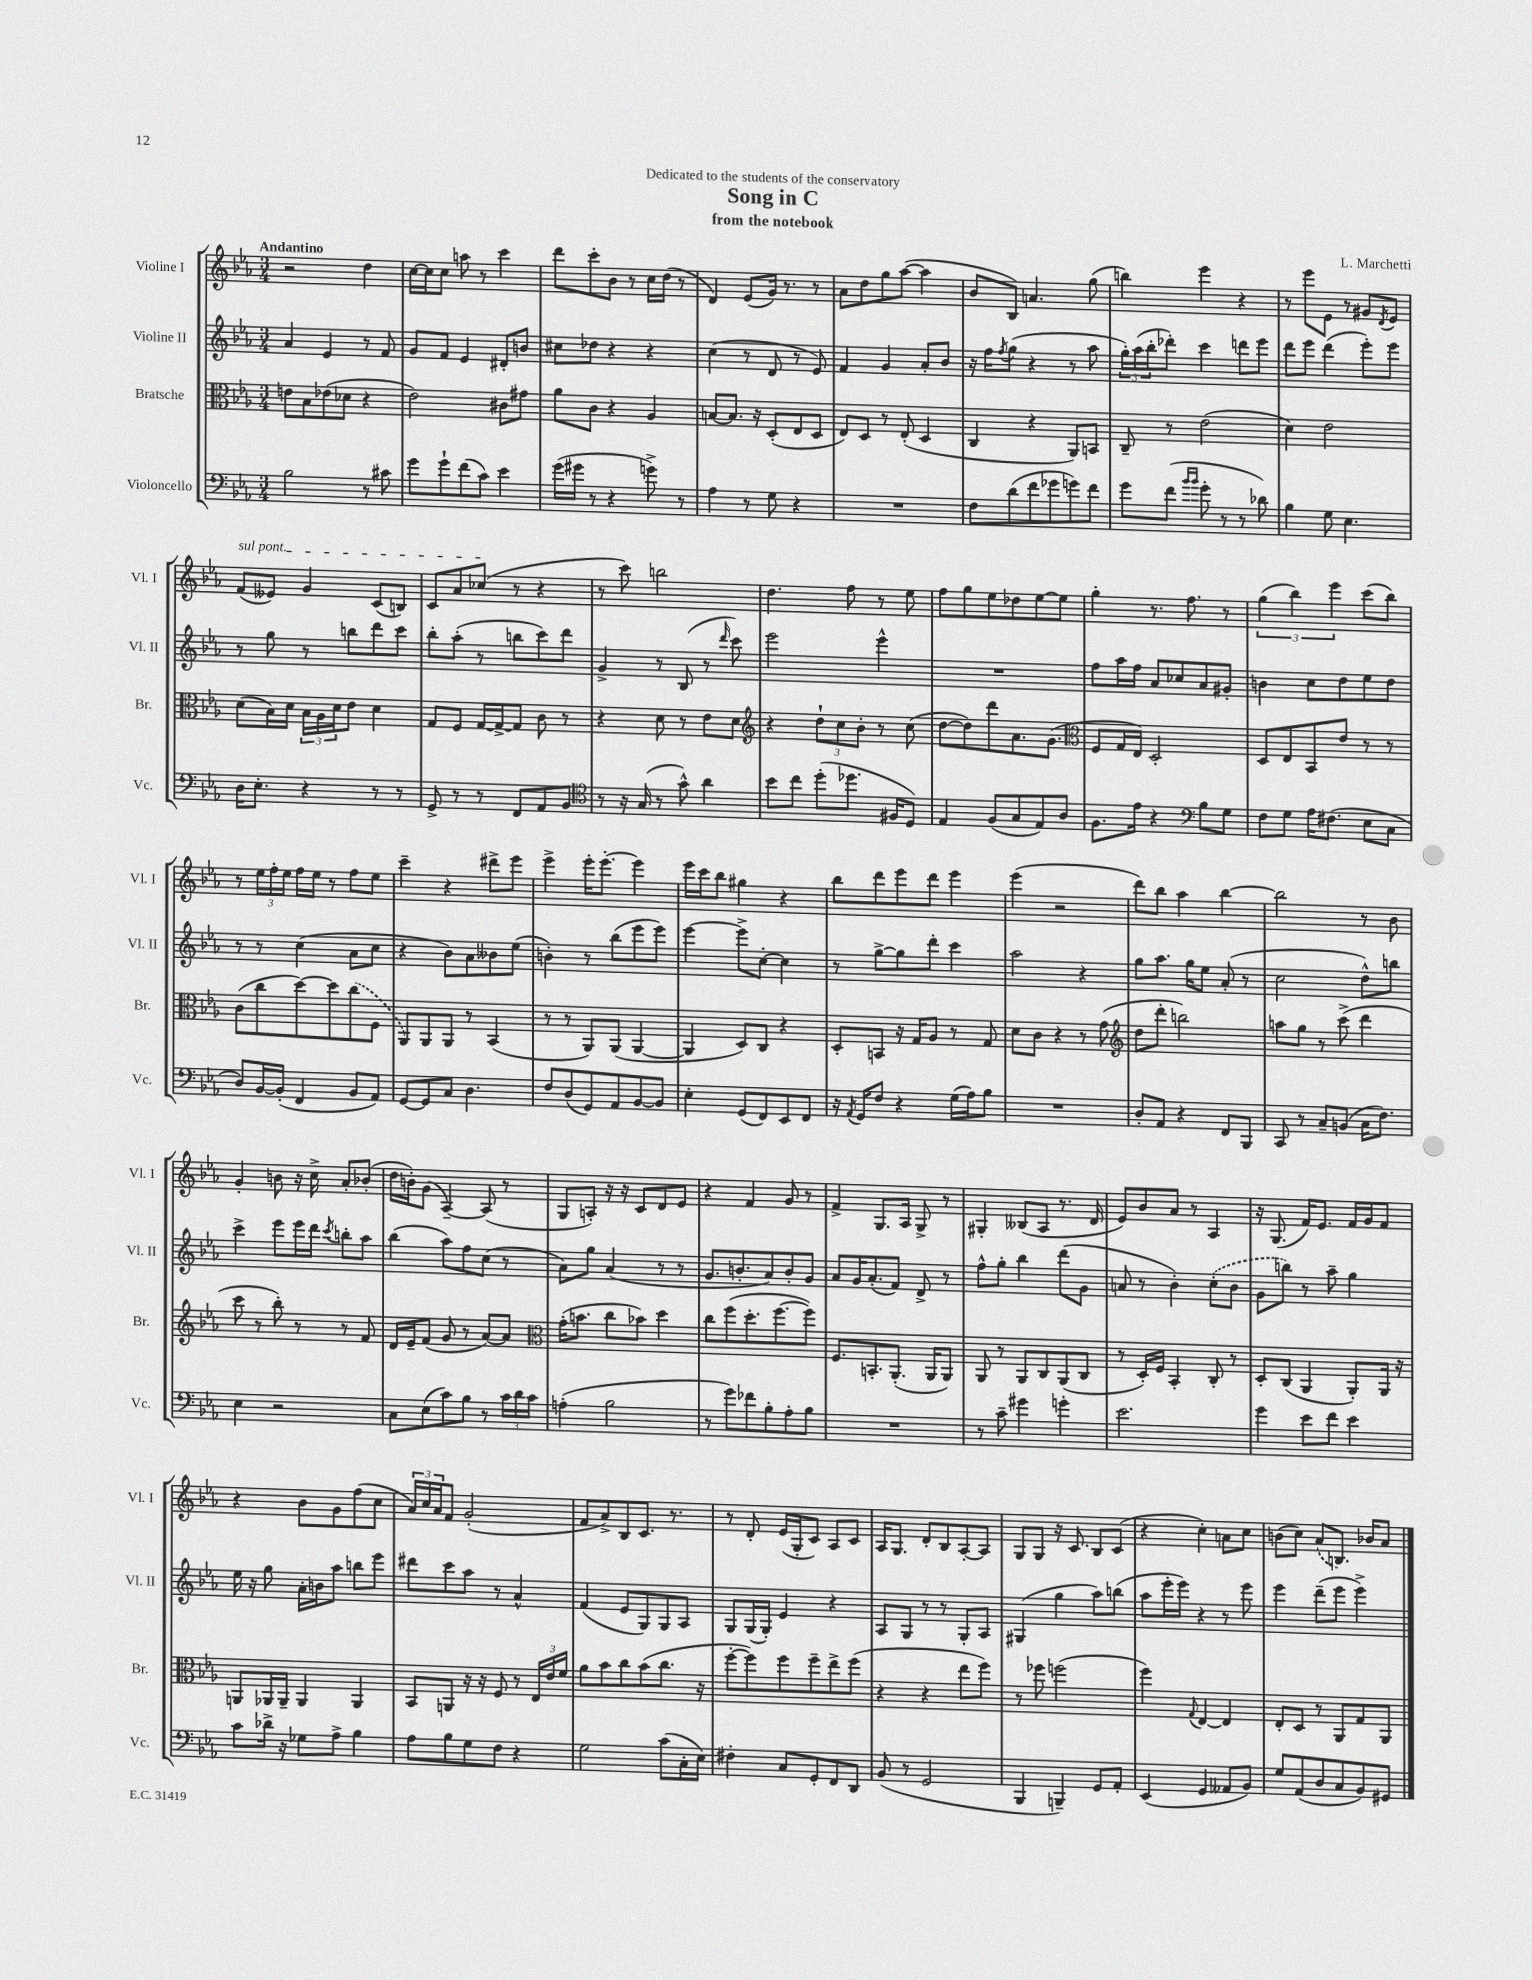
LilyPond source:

\header { title = "Song in C" composer = "L. Marchetti" subtitle = "from the notebook" dedication = "Dedicated to the students of the conservatory" }
<<
\new StaffGroup <<
\new Staff = "s0" \with { instrumentName = "Violine I" shortInstrumentName = "Vl. I" } {
    \clef treble \key ees \major \numericTimeSignature \time 3/4 \tempo "Andantino"
    r2 d''4 |
    c''16~ c''16 c''8 a''8 r8 c'''4 |
    d'''8 c'''8-. bes'8 r8 c''16 d''16( r8 |
    d'4) ees'8( g'16) r8. r8 |
    aes'8 d''8 g''8 aes''8~( aes''4 |
    bes'8 bes8) a'4. g''8( |
    b''4) ees'''4 r4 |
    r8 ees'''8 ees'8 r8 gis'8 \acciaccatura { d'8 } ees'8 |
    \once \override TextSpanner.bound-details.left.text = \markup { \italic "sul pont." } f'8\startTextSpan( eeses'8) g'4 c'8( b8) |
    c'8 aes'8 ces''8\stopTextSpan( r8 r4 |
    r8 c'''8) b''2 |
    d''4. f''8 r8 ees''8 |
    f''8 g''8 ees''8 des''8 ees''8~ ees''8 |
    g''4-. r8. f''8. r8 |
    \tuplet 3/2 { g''4( bes''4) ees'''4 } c'''8( bes''8) |
    r8 \tuplet 3/2 { ees''16 f''16-. ees''16 } f''16 ees''16 r8 f''8 ees''8 |
    c'''4-- r4 dis'''8-> ees'''8 |
    ees'''4-> ees'''16-. ees'''8.~-. ees'''4 |
    ees'''16 c'''16 bes''8 gis''4 r4 |
    bes''8 d'''8 ees'''8 d'''8 ees'''4 |
    ees'''4( r2 |
    d'''8) bes''8 aes''4 bes''4~ |
    bes''2 r8 bes'8 |
    g'4-. b'8 r16 c''16-> aes'8-. bes'8-.( |
    d''16 b'16-.) g'8( aes4~--) aes8( r8 |
    g8 a8-.) r16 r16 c'8 d'8 ees'8 |
    r4 f'4 g'8 r8 |
    f'4-> g8. aes16 g8-> r8 |
    gis4-. beses8( aes8 r8. d'16 |
    ees'8) bes'8 aes'8 r8 aes4 |
    r16 g8.( f'16) ees'8. f'16 g'16 f'8 |
    r4 bes'8 g'8 f''8( c''8 |
    \tuplet 3/2 { aes'16) c''16 aes'16 } f'8 g'2-.( |
    f'8 aes'8->) bes8 c'8. r8. |
    r8 d'8-. ees'16( g16-. c'8) aes8 c'8 |
    aes16 g8. d'8-. bes8 aes8~-. aes8 |
    g8 g8 r16 c'8. bes8 c'8( |
    r4 c''4-.) a'8 c''8 |
    b'8( c''8) \once \slurDashed aes'8( b8.) bes'16 aes'8 \bar "|." |
}
\new Staff = "s1" \with { instrumentName = "Violine II" shortInstrumentName = "Vl. II" } {
    \clef treble \key ees \major \numericTimeSignature \time 3/4
    aes'4 ees'4 r8 f'8 |
    g'8 f'8 ees'4 dis'8-. b'8 |
    cis''8 des''8 r4 r4 |
    c''4( r8 d'8 r8 ees'8) |
    f'4 g'4 aes'8-. bes'8 |
    r16 f''16 \acciaccatura { f''8 } g''8( r4 r8 aes''8 |
    \tuplet 3/2 { g''16-.) aes''16( bes''16-. } des'''8-.) c'''4 d'''8 ees'''8 |
    d'''8 ees'''8 d'''4( ees'''8-.) ees'''8 |
    r8 g''8 r8 b''8 d'''8 c'''8 |
    bes''8-. aes''8-.( r8 b''8 c'''8) d'''8 |
    g'4-> r8 bes8( r8 \grace { d'''16 } c'''8) |
    ees'''2 ees'''4-^ |
    R2. |
    f''8 aes''16 f''16 aes'8 ces''8 aes'8 gis'8-. |
    b'4 c''8 d''8 ees''8 d''8 |
    r8 r8 c''4( aes'8 c''8 |
    r4 bes'8) aes'8 beses'8 ees''8( |
    b'4-.) r8 bes''8( ees'''8 ees'''8) |
    ees'''4~ ees'''8-> c''8~-. c''4 |
    r8 g''8~-> g''8 d'''8-. c'''4 |
    aes''2 r4 |
    g''8 aes''8. g''16 ees''8 aes'8-.( r8 |
    c''2 d''8-^) b''8 |
    c'''4-> ees'''8 ees'''16 d'''16 \acciaccatura { c'''8 } b''8-. aes''8 |
    bes''4( aes''8) f''8 c''8( r8 |
    aes'8) g''8 aes'4( r8 r8 |
    g'8. b'8.-. aes'8) b'8-. g'8 |
    aes'8 g'16 aes'8.-.( f'8) d'8-> r8 |
    f''8-^ g''8-. bes''4 d'''8( g'8 |
    a'8 r8 bes'4-.) \once \slurDashed c''8-.( bes'8 |
    g'8 b''8) r8 aes''8-- g''4 |
    ees''16 r16 g''8 aes'16-. b'16 aes''8 b''8 ees'''8 |
    dis'''8 c'''8 aes''8 r8 aes'4-^ |
    f'4( ees'8 g8) g8 aes8 |
    g8 g16( g16-.) ees'4 r4 |
    aes8 g8 r8 r8 g8-. aes8 |
    gis4( g''4 aes''8) b''8( |
    aes''8 ees'''16-. ees'''16) r4 r8 ees'''8 |
    ees'''4 d'''8--( ees'''8 ees'''4->) \bar "|." |
}
\new Staff = "s2" \with { instrumentName = "Bratsche" shortInstrumentName = "Br." } {
    \clef alto \key ees \major \numericTimeSignature \time 3/4
    e'8 bes8 ees'8( des'8 r4 |
    ees'2) cis'8 gis'8 |
    aes'8 c'8 r4 aes4 |
    b8~ b8. r16 d8-.( ees8 d8 |
    ees8) d8 r8 ees8-.( d4 |
    c4 r4 aes,8) b,8 |
    c8-- r8 ees'2( |
    d'4) ees'2 |
    d'8( bes16) d'16 \tuplet 3/2 { bes16 aes16 d'16 } ees'8 d'4 |
    g8 f8 g16~ g16~-> g8 c'8 r8 |
    r4 d'8 r8 ees'8 d'8 |
    \clef treble r4 \tuplet 3/2 { d''8-! c''8 bes'8-. } r8 c''8( |
    d''8~ d''8) d'''8 aes'8. g'8.( |
    \clef alto f8 g16 ees16) d2-. |
    d8 ees8 bes,8 ees'8 r8 r8 |
    c'8( c''8 d''8~) d''8 \once \slurDashed c''8( f8 |
    aes,8) aes,8 aes,8 r8 bes,4( |
    r8 r8 aes,8) aes,8( aes,4~ |
    aes,4 d8) c8 r4 |
    d8-. b,8 r16 g16 aes8 r8 g8 |
    d'8 c'8 r4 r8 g'8( |
    \clef treble d''8 d'''8-. b''2) |
    a''8 g''8 r8 c'''8->( d'''4 |
    c'''8 r8 bes''8-.) r8 r8 f'8 |
    d'16 ees'16-- f'8( g'8 r8 aes'8~) aes'8 |
    \clef alto g'16-.( b'8. c''8 bes'8) d''4 |
    c''8 f''8( d''8.-. f''8.~ f''8) |
    f8. b,8.-. aes,8.-.( aes,16 aes,8) |
    aes,8 r8 aes,8 c8 aes,8( c8 |
    r8 d16-.) f16 bes,4-. c8-. r8 |
    d8-. c8( aes,4 aes,8-.) aes,16 r16 |
    a,8 aes,16 aes,16-- aes,4 aes,4 |
    bes,8 a,8 r16 r16 f8 r8 \tuplet 3/2 { ees16 ees'16 f'16 } |
    aes'8 bes'8 c''8 bes'8( c''8. r16 |
    f''8~-. f''8) f''8 f''8-- ees''8-> f''8( |
    r4 r4 ees''8 f''8) |
    r8 fes''8 f''2( |
    f''4) \appoggiatura { g8 } ees4~ ees4 |
    ees8-. d8 r8 aes,8 g8 aes,8 \bar "|." |
}
\new Staff = "s3" \with { instrumentName = "Violoncello" shortInstrumentName = "Vc." } {
    \clef bass \key ees \major \numericTimeSignature \time 3/4
    bes2 r8 cis'8 |
    g'8 g'8-! f'8( c'8) ees'4 |
    g'16( gis'16 r8 r4 g'8->) r8 |
    aes4 r8 g8 r4 |
    R2. |
    f8 d'8( f'8 ges'8 g'8) f'8 |
    g'8 f'8( \grace { bes'16 bes'16 } g'8-. r8 r8 des'8) |
    bes4 g8 ees4. |
    d16 ees8.-. r4 r8 r8 |
    g,8-> r8 r8 f,8 aes,8 bes,8 |
    \clef tenor r8 r16 g16( r8 g'8-^) aes'4 |
    bes'8 c''8 d''8-.( des''8. fis16 d8) |
    ees4 f8( g8 ees8) aes8 |
    f8. ees'16 r4 \clef bass bes8 g8 |
    f8 g8 aes16 fis8.( ees8 c8 |
    d8) bes,16~ bes,16-.( f,4 bes,8 aes,8) |
    g,8~ g,8 c8 d4. |
    f8 d8( g,8) aes,8 bes,8~ bes,8 |
    ees4-. g,8( f,8) ees,8 f,8 |
    r16 \acciaccatura { aes,8 } g,16 f8 r4 g16( aes16) bes8 |
    R2. |
    d8-. aes,8 r4 f,8 bes,,8 |
    c,8 r8 c8-- b,8( c16 f8.) |
    ees4 r2 |
    c8 ees8( c'8) bes8 r8 \tuplet 3/2 { c'16 d'16 c'16 } |
    a4-.( bes2 |
    r8 g'8) fes'8 bes8-. aes8-. bes8 |
    R2. |
    r8 c'8-- gis'4 g'4-. |
    ees'2. |
    g'4 ees'8 f'8 ees'4 |
    c'8 des'16-> r16 ges8 aes8-> bes4 |
    aes8 bes8 g8 f8 r4 |
    g2 c'8( c16-. ees16) |
    fis4-. c8 g,8-. f,8 d,8 |
    bes,8( r8 g,2 |
    bes,,4 b,,4--) g,8 aes,8-. |
    ees,4( g,4 aeses,8 bes,8) |
    g8 aes,8( d8 c8 bes,8) gis,8 \bar "|." |
}
>>
>>
\layout { \context { \Score \remove "Bar_number_engraver" } }
